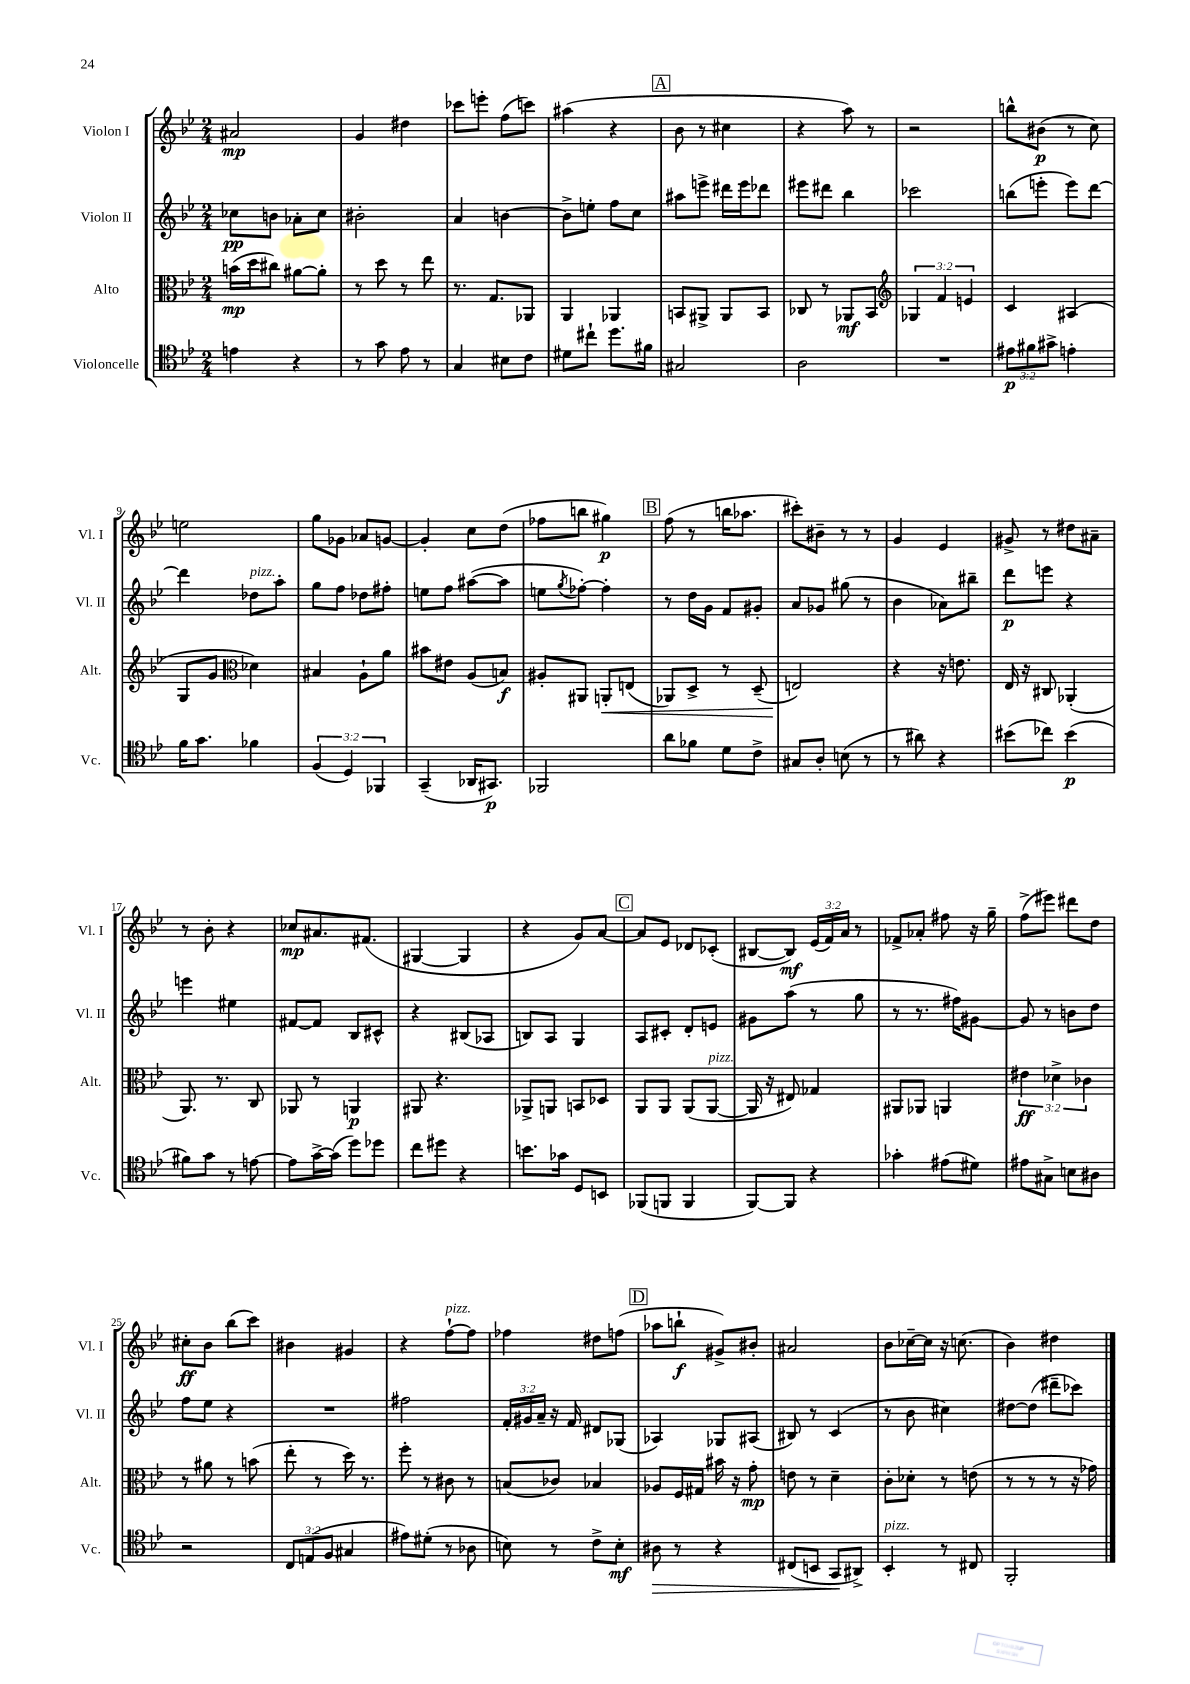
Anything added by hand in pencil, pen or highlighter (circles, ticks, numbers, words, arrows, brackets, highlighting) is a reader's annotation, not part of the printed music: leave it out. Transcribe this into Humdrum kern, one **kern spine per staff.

**kern	**dynam	**kern	**dynam	**kern	**dynam	**kern	**dynam
*part4	*part4	*part3	*part3	*part2	*part2	*part1	*part1
*staff4	*staff4	*staff3	*staff3	*staff2	*staff2	*staff1	*staff1
*I"Violoncelle	*	*I"Alto	*	*I"Violon II	*	*I"Violon I	*
*I'Vc.	*	*I'Alt.	*	*I'Vl. II	*	*I'Vl. I	*
*clefC4	*	*clefC3	*	*clefG2	*	*clefG2	*
*k[b-e-]	*	*k[b-e-]	*	*k[b-e-]	*	*k[b-e-]	*
*M2/4	*	*M2/4	*	*M2/4	*	*M2/4	*
=1	=1	=1	=1	=1	=1	=1	=1
4en\	.	(16bn\LL	mp	8cc-X\L	pp	2a#X/	mp
.	.	16dd\J	.	.	.	.	.
.	.	8cc#X\J)	.	8bn\J	.	.	.
4r	.	[8a#X\L	.	8a-X'\L	.	.	.
.	.	8a#'\J]	.	8cc-\J	.	.	.
=2	=2	=2	=2	=2	=2	=2	=2
8r	.	8r	.	2b#X'\	.	4g/	.
8g\	.	8dd\	.	.	.	.	.
8e-\	.	8r	.	.	.	4dd#X\	.
8r	.	8ee-\	.	.	.	.	.
=3	=3	=3	=3	=3	=3	=3	=3
4G/	.	8.r	.	4a/	.	8ccc-X\L	.
.	.	.	.	.	.	8eeen'\J	.
.	.	8.G/L	.	.	.	.	.
8B#X\L	.	.	.	[4bn\	.	(8ff\L	.
8c\J	.	8AA-X/J	.	.	.	8cccn\J)	.
=4	=4	=4	=4	=4	=4	=4	=4
8d#X\L	.	4AA/	.	8b^\L]	.	(4aa#X\	.
8cc#X`\J	.	.	.	8een'\J	.	.	.
8.dd\L	.	4AA-X/	.	8ff\L	.	4r	.
.	.	.	.	8cc\J	.	.	.
16f#X\Jk	.	.	.	.	.	.	.
!!LO:REH:place=s1:t=A
=5	=5	=5	=5	=5	=5	=5	=5
2G#X/	.	8BBn/L	.	8aa#X\L	.	8b-\	.
.	.	8AA#X^/J	.	8eeen^\J	.	8r	.
.	.	8AA#/L	.	16ddd#X\LL	.	4cc#X\	.
.	.	.	.	16eee\J	.	.	.
.	.	8BB/J	.	8ddd-X\J	.	.	.
=6	=6	=6	=6	=6	=6	=6	=6
2A\	.	8C-X/	.	8eee#X\L	.	4r	.
.	.	8r	.	8ddd#X\J	.	.	.
.	.	8AA-X/L	mf	4bb-\	.	8aa\)	.
.	.	8BB-/J	.	.	.	8r	.
=7	=7	=7	=7	=7	=7	=7	=7
*	*	*clefG2	*	*	*	*	*
2r	.	6G-X/	.	2ccc-X\	.	2r	.
.	.	6f/	.	.	.	.	.
.	.	6en/	.	.	.	.	.
=8	=8	=8	=8	=8	=8	=8	=8
12e#X\L	p	4c/	.	(8bbn\L	.	8bbn^^\L	.
12f#X\	.	.	.	.	.	.	.
.	.	.	.	8eeen'\J	.	(8b#X\J	p
12g#X^\J	.	.	.	.	.	.	.
4en'\	.	(4A#X/	.	8eee\L)	.	8r	.
.	.	.	.	[8ddd\J	.	8cc\)	.
!!LO:LB:g=z
=9	=9	=9	=9	=9	=9	=9	=9
16f\KL	.	8G/L	.	4ddd\]	.	2een\	.
8.g\J	.	.	.	.	.	.	.
.	.	8g/J	.	.	.	.	.
*	*	*clefC3	*	*	*	*	*
!	!	!	!	!LO:TX:a:i:t=pizz.	!	!	!
4f-X\	.	4d-X\)	.	8dd-X\L	.	.	.
.	.	.	.	8aa'\J	.	.	.
=10	=10	=10	=10	=10	=10	=10	=10
(6F/	.	4B#X/	.	8gg\L	.	8gg\L	.
.	.	.	.	8ff\J	.	8g-X\J	.
6D/)	.	.	.	.	.	.	.
.	.	8A`\L	.	8dd-X\L	.	8a-X/L	.
6FF-X/	.	.	.	.	.	.	.
.	.	8a\J	.	8ff#X'\J	.	[8gn/J	.
=11	=11	=11	=11	=11	=11	=11	=11
(4GG~/	.	8b#X\L	.	8een\L	.	4g'/]	.
.	.	8e#X\J	.	8ff\J	.	.	.
16AA-X/KL	.	(8A/L	.	([8aa#X\L	.	8cc\L	.
8.GG#X/J)	p	.	.	.	.	.	.
.	.	8Bn/J)	f	8aa#\J]	.	(8dd\J	.
=12	=12	=12	=12	=12	=12	=12	=12
2FF-X/	.	8A#X'/L	.	8een\L	.	8ff-X\L	.
.	.	.	.	8qgg/	.	.	.
.	.	8AA#X/J	.	[8ff-X'\J)	.	8bbn\J	.
!	!	!	!LO:HP:b	!	!	!	!
.	.	8AAn'/L	<	4ff-'\]	.	4gg#X\)	p
.	.	(8En/J	.	.	.	.	.
!!LO:REH:place=s1:t=B
=13	=13	=13	=13	=13	=13	=13	=13
8a\L	.	8AA-X/L)	.	8r	.	(8ff\	.
8f-X\J	.	8D^/J	.	16dd\LL	.	8r	.
.	.	.	.	16g\JJ	.	.	.
8d\L	.	8r	.	8f/L	.	16bbn\KL	.
.	.	.	.	.	.	8.aa-X\J	.
8c^\J	.	(8D~/	.	8g#X'/J	.	.	.
=14	=14	=14	=14	=14	=14	=14	=14
8G#X/L	.	2En/)	.	8a/L	.	8ccc#X'\L)	.
8A'/J	.	.	.	8g-X/J	.	8b#X~\J	.
(8Bn\	.	.	.	(8gg#X\	.	8r	.
8r	.	.	.	8r	.	8r	.
.	.	.	[	.	.	.	.
=15	=15	=15	=15	=15	=15	=15	=15
8r	.	4r	.	4b-\	.	4g/	.
8a#X\)	.	.	.	.	.	.	.
4r	.	16r	.	8a-X\L)	.	4e-/	.
.	.	8.en\	.	.	.	.	.
.	.	.	.	8bb#X~\J	.	.	.
=16	=16	=16	=16	=16	=16	=16	=16
(8b#X\L	.	16E-/	.	8ddd\L	p	8g#X^/	.
.	.	16r	.	.	.	.	.
8cc-X\J)	.	8C#X/	.	8eeen\J	.	8r	.
(4b#\	p	(4AA-X'/	.	4r	.	8dd#X\L	.
.	.	.	.	.	.	8a#X~\J	.
!!LO:LB:g=z
=17	=17	=17	=17	=17	=17	=17	=17
8f#X\L)	.	8.AA/)	.	4eeen\	.	8r	.
8g\J	.	.	.	.	.	8b-'\	.
.	.	8.r	.	.	.	.	.
8r	.	.	.	4ee#X\	.	4r	.
[8en\	.	8C/	.	.	.	.	.
=18	=18	=18	=18	=18	=18	=18	=18
8e\L]	.	8AA-X/	.	[8f#X/L	.	8cc-X/L	mp
[16g^\L	.	8r	.	8f#/J]	.	8.a#X/	.
(16g\JJ]	.	.	.	.	.	.	.
8dd\L)	.	4AAn/	p	8B-/L	.	.	.
.	.	.	.	.	.	(8.f#X/J	.
8dd-X\J	.	.	.	8c#X^^/J	.	.	.
=19	=19	=19	=19	=19	=19	=19	=19
8cc\L	.	8AA#X/	.	4r	.	[4G#X/	.
8dd#X\J	.	4.r	.	.	.	.	.
4r	.	.	.	(8B#X/L	.	4G#/]	.
.	.	.	.	8A-X/J	.	.	.
=20	=20	=20	=20	=20	=20	=20	=20
8.bn\L	.	8AA-X^/L	.	8Bn/L)	.	4r	.
.	.	8AAn/J	.	8A/J	.	.	.
16g-X\Jk	.	.	.	.	.	.	.
8D/L	.	8BBn/L	.	4G/	.	8g/L)	.
8BBn/J	.	8D-X/J	.	.	.	[8a/J	.
!!LO:REH:place=s1:t=C
=21	=21	=21	=21	=21	=21	=21	=21
(8FF-X/L	.	8AA/L	.	8A/L	.	8a/L]	.
8FFn/J	.	8AA/J	.	8c#X'/J	.	8e-/J	.
4FF/	.	(8AA/L	.	8d'/L	.	8d-X/L	.
!	!	!LO:TX:a:i:t=pizz.	!	!	!	!	!
.	.	[8AA/J	.	8en/J	.	(8c-X'/J	.
=22	=22	=22	=22	=22	=22	=22	=22
[8FF/L)	.	16AA/]	.	8g#X\L	.	[8B#X/L	.
.	.	16r	.	.	.	.	.
8FF/J]	.	8E#X/)	.	(8aa\J	.	8B#/J])	mf
4r	.	4G-X/	.	8r	.	(24e-/LL	.
.	.	.	.	.	.	24f/)	.
.	.	.	.	.	.	24a/JJ	.
.	.	.	.	8gg\	.	8r	.
=23	=23	=23	=23	=23	=23	=23	=23
4g-X'\	.	8AA#X/L	.	8r	.	8f-X^/L	.
.	.	8AA-X/J	.	8.r	.	8a-X'/J	.
(8e#X\L	.	4AAn/	.	.	.	8ff#X\	.
.	.	.	.	16ff#X\KL)	.	.	.
8d#X\J)	.	.	.	[8g#X\J	.	16r	.
.	.	.	.	.	.	16gg~\	.
=24	=24	=24	=24	=24	=24	=24	=24
8e#X\L	.	6e#X\	ff	8g#/]	.	(8ff^\L	.
8G#X^\J	.	.	.	8r	.	8eee#X\J)	.
.	.	6d-X^\	.	.	.	.	.
8Bn\L	.	.	.	8bn\L	.	8ddd#X\L	.
.	.	6c-X\	.	.	.	.	.
8A#X\J	.	.	.	8dd\J	.	8dd\J	.
!!LO:LB:g=z
=25	=25	=25	=25	=25	=25	=25	=25
2r	.	8r	.	8ff\L	.	8cc#X'\L	ff
.	.	8a#X\	.	8ee-\J	.	8b-\J	.
.	.	8r	.	4r	.	(8bb-\L	.
.	.	(8bn\	.	.	.	8ccc\J)	.
=26	=26	=26	=26	=26	=26	=26	=26
12C/L	.	8ee-'\	.	2r	.	4b#X\	.
(12En/	.	.	.	.	.	.	.
.	.	8r	.	.	.	.	.
12F/J	.	.	.	.	.	.	.
4G#X/	.	16dd\)	.	.	.	4g#X/	.
.	.	8.r	.	.	.	.	.
=27	=27	=27	=27	=27	=27	=27	=27
8e#X\L)	.	8ff'\	.	2ff#X\	.	4r	.
(8d#X'\J	.	8r	.	.	.	.	.
!	!	!	!	!	!	!LO:TX:a:i:t=pizz.	!
8r	.	8c#X\	.	.	.	[8ff`\L	.
8A-X\	.	8r	.	.	.	8ff\J]	.
=28	=28	=28	=28	=28	=28	=28	=28
8Bn\)	.	(8Bn/L	.	24f'/LL	.	4ff-X\	.
.	.	.	.	24g#X/	.	.	.
.	.	.	.	24a~/JJ	.	.	.
8r	.	8c-X/J)	.	16r	.	.	.
.	.	.	.	16f/	.	.	.
8c^\L	.	4B-X/	.	8d#X/L	.	8dd#X\L	.
8B'\J	mf	.	.	(8G-X/J	.	(8ffn\J	.
!!LO:REH:place=s1:t=D
=29	=29	=29	=29	=29	=29	=29	=29
!	!LO:HP:b	!	!	!	!	!	!
8A#X\	>	8A-X/L	.	4A-X/)	.	8aa-X\L	.
8r	.	16F/L	.	.	.	8bbn`\J	f
.	.	16G#X/JJ	.	.	.	.	.
4r	.	16b#X\	.	8G-X/L	.	8g#X^/L)	.
.	.	16r	.	.	.	.	.
.	.	8g'\	mp	(8A#X/J	.	8b#X'/J	.
=30	=30	=30	=30	=30	=30	=30	=30
(8C#X/L	.	8en\	.	8B#X/)	.	2a#X/	.
8BBn/J	.	8r	.	8r	.	.	.
8GG/L	.	4d~\	.	(4c/	.	.	.
8AA#X^/J)	]	.	.	.	.	.	.
=31	=31	=31	=31	=31	=31	=31	=31
!LO:TX:a:i:t=pizz.	!	!	!	!	!	!	!
4BB-'/	.	8c'\L	.	8r	.	8b-\L	.
.	.	8d-X'\J	.	8b-\	.	[16cc-X~\L	.
.	.	.	.	.	.	16cc-\JJ]	.
8r	.	8r	.	4cc#X\)	.	16r	.
.	.	.	.	.	.	(8.ccn\	.
8C#X/	.	(8en\	.	.	.	.	.
=32	=32	=32	=32	=32	=32	=32	=32
2FF'/	.	8r	.	[8dd#X\L	.	4b-\)	.
.	.	8r	.	(8dd#\J]	.	.	.
.	.	8r	.	8ddd#X~\L	.	4dd#X\	.
.	.	16r	.	8ccc-X\J)	.	.	.
.	.	16g-X\)	.	.	.	.	.
==	==	==	==	==	==	==	==
*-	*-	*-	*-	*-	*-	*-	*-
